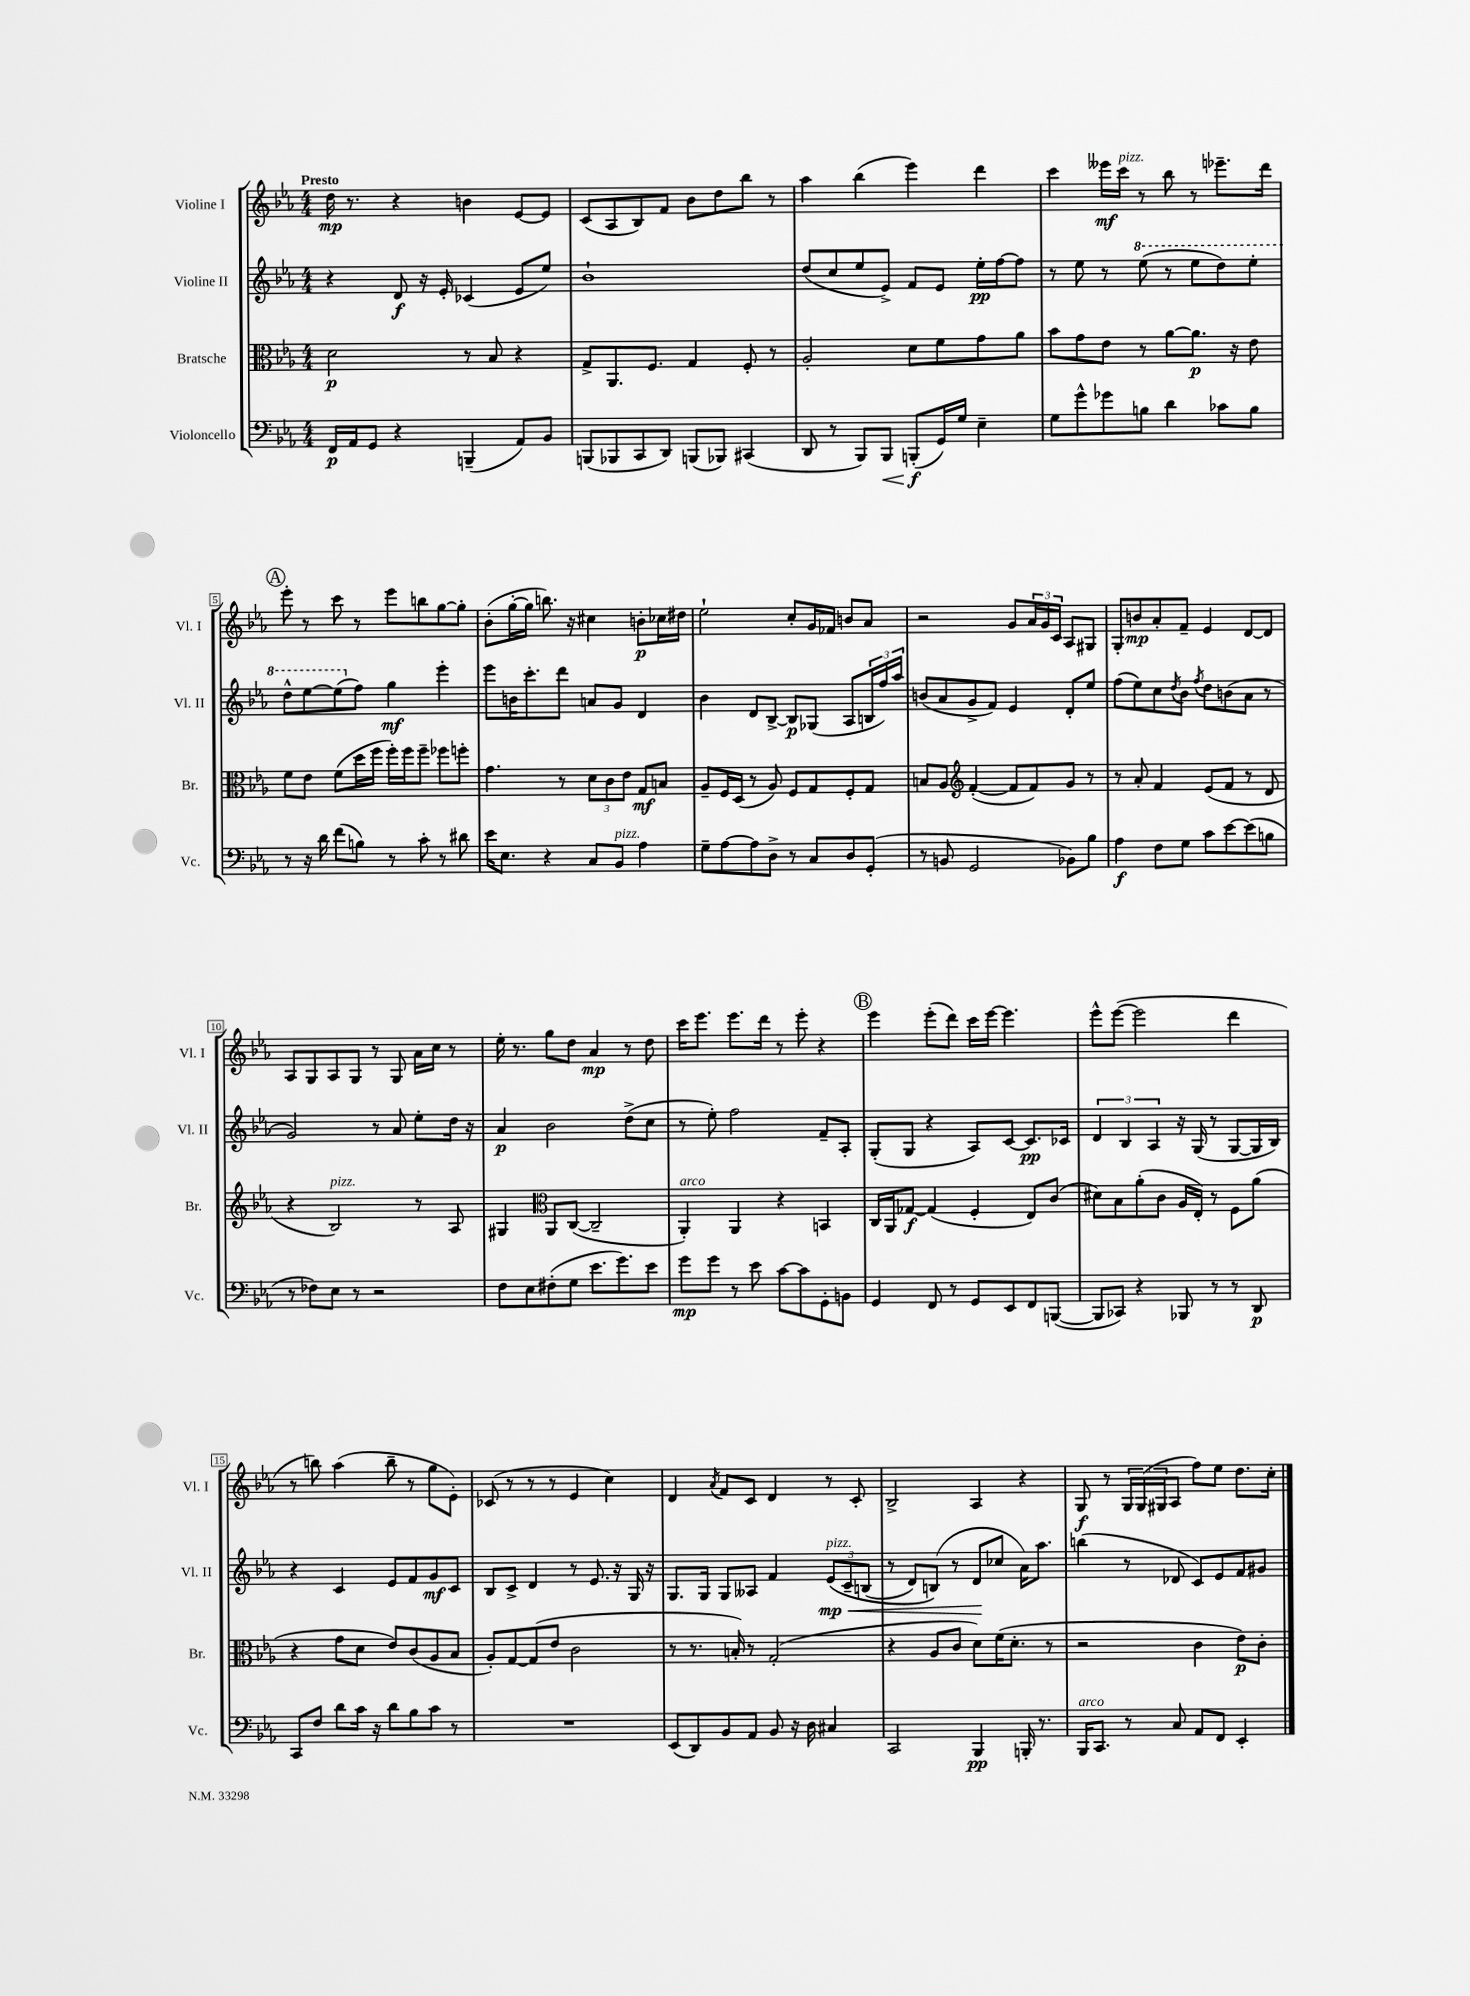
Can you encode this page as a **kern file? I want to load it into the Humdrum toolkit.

**kern	**kern	**kern	**kern
*staff4	*staff3	*staff2	*staff1
*clefF4	*clefC3	*clefG2	*clefG2
*k[b-e-a-]	*k[b-e-a-]	*k[b-e-a-]	*k[b-e-a-]
*M4/4	*M4/4	*M4/4	*M4/4
16FF	2d	4r	16dd
16AA-	.	.	8.r
8GG	.	.	.
4r	.	8d	4r
.	.	16r	.
.	.	16e-'	.
(4BBB~	8r	(4c-	4b
.	8B-	.	.
8AA-)	4r	8e-	[8e-
8BB-	.	8ee-)	8e-]
=	=	=	=
(8BBB	8G^	1b-`	(8c
8BBB-	8.AA-	.	8A-
8CC	.	.	8B-)
.	8.F	.	.
8DD)	.	.	8f
(8BBB	4G	.	8b-
8BBB-)	.	.	8dd
(4CC#	8F'	.	8bb-
.	8r	.	8r
=	=	=	=
8DD	2A-'	(8dd	4aa-
8r	.	8cc	.
8BBB-)	.	8ee-	(4bb-
8BBB-	.	8e-^)	.
(8BBB'	8d	8f	4eee-)
16GG)	8f	8e-	.
16G	.	.	.
4E-~	8g	16ee-'	4ddd
.	.	[16ff	.
.	8a-	8ff]	.
=	=	=	=
8G	8b-	8r	4ccc
8g^^	8g	8ee-	.
8g-	8e-	8r	16eee--
.	.	.	16ccc
8B	8r	(8eee-	8r
4d	[8a-	8r	8bb-
.	8.a-]	8eee-	8r
8c-	.	8ddd)	8.eee-~
.	16r	.	.
8B	8e-	8eee-'	.
.	.	.	16ddd
=	=	=	=
8r	8f	8ddd^^	8eee-'
16r	8e-	[8eee-	8r
16d	.	.	.
(8f	(8f	(8eee-]	8ccc
8B)	16dd	8ff)	8r
.	16ff	.	.
8r	16ff')	4gg	8eee-
.	16ff	.	.
8c'	8ff~	.	8bb
8r	8ff-	4eee-'	[8gg
8d#	8ff'	.	8gg']
=	=	=	=
16e-	4.g	8eee-	(8b-'
8.E-	.	.	.
.	.	16b	[16gg'
.	.	8.ccc'	16gg]
4r	.	.	8.bb)
.	8r	8ddd	.
.	.	.	16r
8C	12d	8a	4cc#
.	12c	.	.
8BB-	.	8g	.
.	12e-	.	.
4A-	8G	4d	8b'
.	8B	.	16cc-
.	.	.	16dd#
=	=	=	=
8G~	8A-~	4b-	2ee-`
[8A-	16F	.	.
.	(16D	.	.
8A-]	8r	8d	.
8D^	8A-)	[8B-^	.
8r	8F	8B-]	8cc'
8C	8G	(8G-	16g
.	.	.	16f-
8D	8F'	8A-	8b
(8GG'	8G	24B	8a-
.	.	24ff)	.
.	.	24aa-	.
=	=	=	=
8r	8B	(8b	2r
8BB	8A-	8a-	.
*	*clefG2	*	*
2GG	([4f'	8g^	.
.	.	8f)	.
.	8f]	4e-	8g
.	8f)	.	24a-
.	.	.	24g
.	.	.	24c
8BB-)	8g	8d'	8A-
8B-	8r	8ee-	8G#
=	=	=	=
4A-	8r	(8ff	8G'
.	8a-'	8ee-)	8b
8F	4f	8cc	8a-'
.	.	8qdd	.
8G	.	8b-	8f~
.	.	8qff	.
8c	(8e-	8dd	4e-
[8e-	8f	(8b	.
(8e-]	8r	8a-	[8d
8B	8d	8r	8d]
=	=	=	=
8r	4r	2g)	8A-
8F-)	.	.	8G
8E-	2B-)	.	8A-
8r	.	.	8G
2r	.	8r	8r
.	.	8a-	8G
.	8r	8ee-'	16a-
.	.	.	16cc
.	8A-	16dd	8r
.	.	16r	.
=	=	=	=
8F	4G#	4a-	16ee-'
.	.	.	8.r
8E-	.	.	.
*	*clefC3	*	*
(8F#'	8AA-	2b-	8gg
8G	([8C	.	8dd
8.e-	2C~]	.	4a-
8.g)	.	.	.
.	.	(8dd^	8r
8e-	.	8cc	8dd
=	=	=	=
8g	4AA-')	8r	16ccc
.	.	.	8.eee-
8g	.	8ee-')	.
8r	4AA-	2ff	8.eee-
8e-	.	.	.
.	.	.	16ddd
[8c	4r	.	8r
8c]	.	.	8eee-'
8GG'	4BB	8f~	4r
8BB	.	8A-'	.
=	=	=	=
4GG	16C	(8G'	4eee-
.	16AA-	.	.
.	[8G-	8G	.
8FF	(4G-]	4r	(8eee-'
8r	.	.	8ddd)
8GG	4F'	8A-)	16ccc
.	.	.	[16eee-
8EE-	.	[8c	4.eee-]
8FF	8E-)	8.c]	.
([8BBB	(8c	.	.
.	.	16c-	.
=	=	=	=
8BBB]	8d#)	6d	8eee-^^
8CC-)	8B-	.	([8eee-
.	.	6B-	.
4r	(8a-'	.	2eee-]
.	.	6A-	.
.	8c	.	.
8BBB-	16A-	16r	.
.	16E-')	(16G	.
8r	8r	8r	.
8r	8F	[8G	4ddd
8DD	(8a-	16G]	.
.	.	16B-)	.
=	=	=	=
8CC	4r	4r	8r
8F	.	.	8bb)
8d	8g	4c	(4aa-
16c	8d	.	.
16r	.	.	.
8d	8e-)	8e-	8bb~
8B-	(8c	8f	8r
8c	8A-	8g	8gg
8r	8B-	8c	8e-')
=	=	=	=
1r	8A-')	8B-	(8c-
.	[8G	8c^	8r
.	(8G]	4d	8r
.	8e-	.	8r
.	2c	8r	4e-
.	.	8.e-	.
.	.	.	4cc)
.	.	16r	.
.	.	16G	.
.	.	16r	.
=	=	=	=
(8EE-	8r	8.G	4d
8DD)	8.r	.	.
.	.	16G	.
.	.	.	8qa-
8BB-	.	8G	8f
.	16B')	.	.
8AA-	8r	8A--	8c
8BB-	(2G'	4f	4d
16r	.	.	.
16D	.	.	.
4C#	.	&(12e-	8r
.	.	12c~	.
.	.	.	8c'
.	.	(12B	.
=	=	=	=
2CC	4r	8r	2B-^
.	.	8d)	.
.	8A-	(8B&)	.
.	8c	8r	.
4BBB-	8d)	8d	4A-
.	(16f	8cc-	.
.	8.d'	.	.
16BBB'	.	16a-)	4r
8.r	.	8.aa-	.
.	8r	.	.
=	=	=	=
16BBB-	2r	(4bb	8G
8.CC	.	.	.
.	.	.	8r
8r	.	8r	24G
.	.	.	(24G
.	.	.	24G#
8C	.	8d-	8A-
8AA-	4c	8c)	8ff)
8FF	.	8e-	8ee-
4EE-'	8e-)	8f	8.dd
.	8c'	8g#	.
.	.	.	16cc'
==	==	==	==
*-	*-	*-	*-
